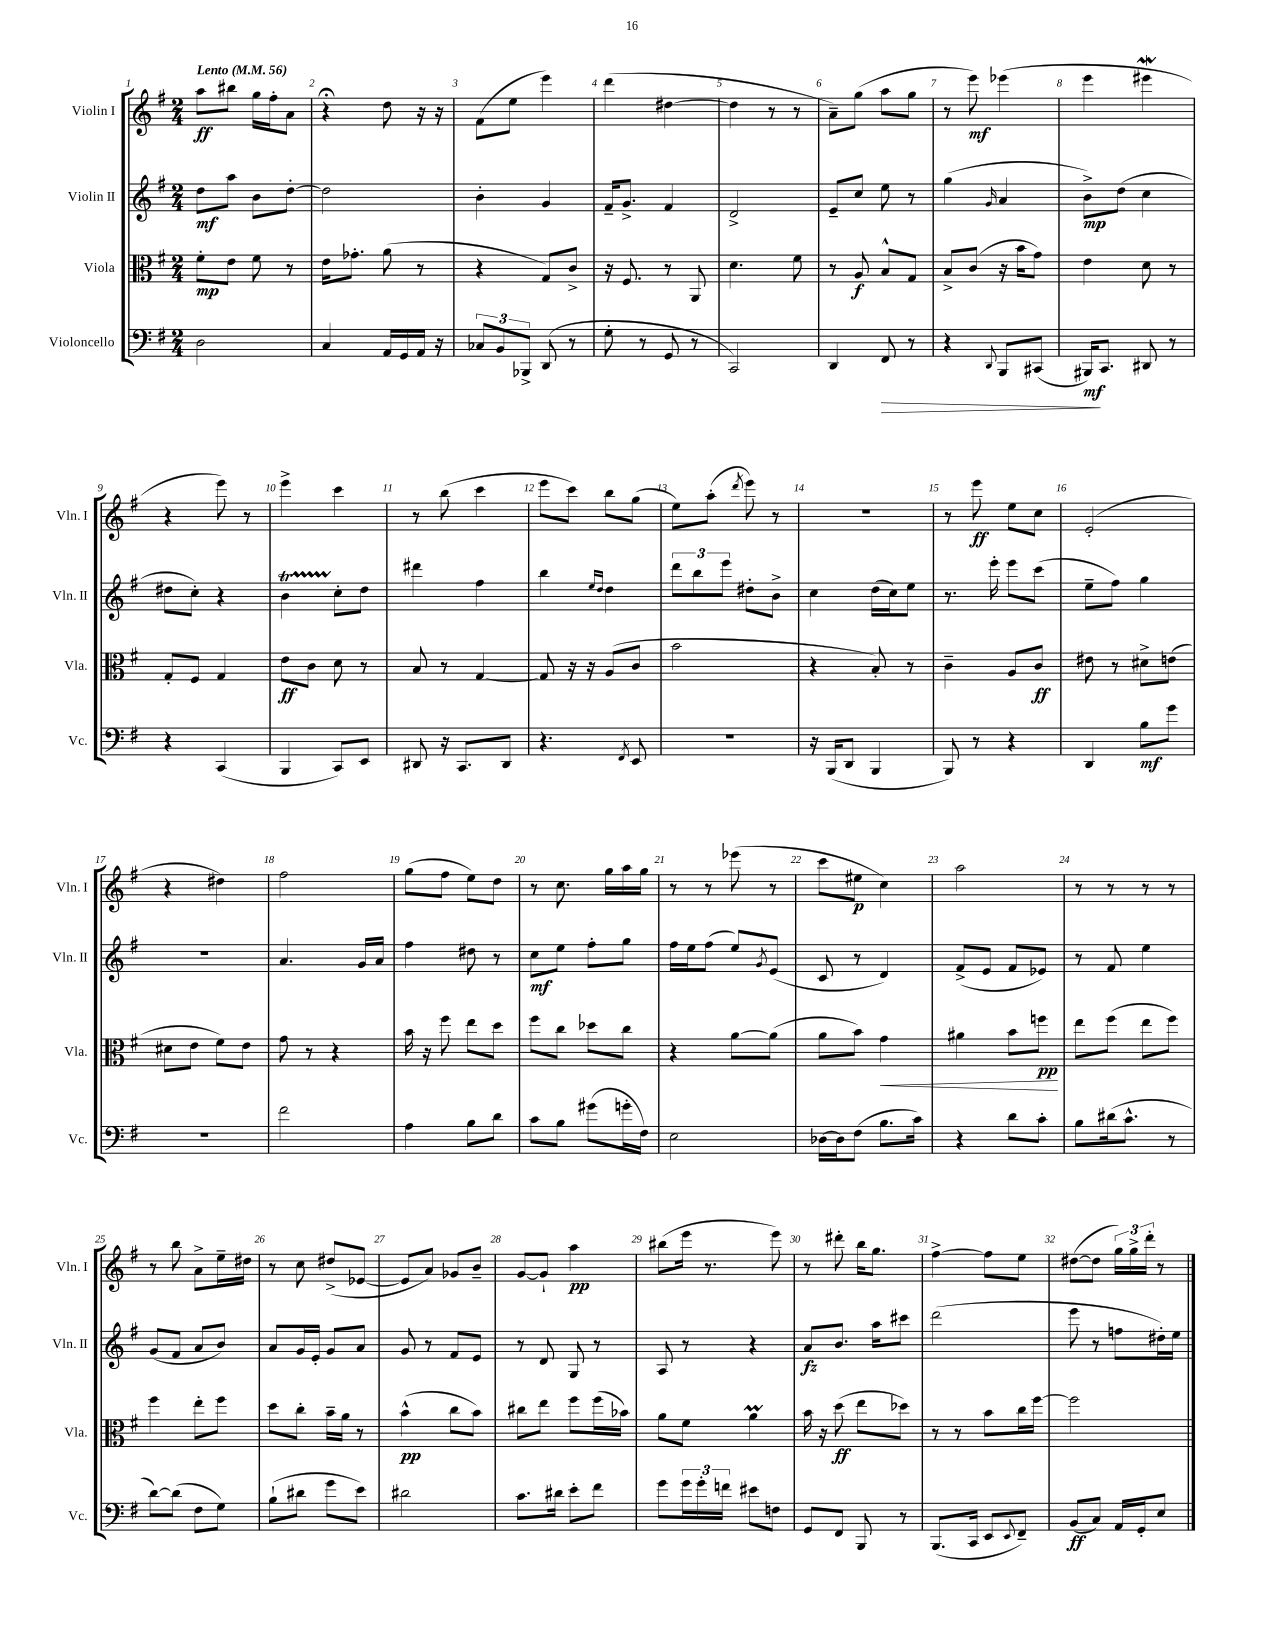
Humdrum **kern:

**kern	**dynam	**kern	**dynam	**kern	**dynam	**kern	**dynam
*part4	*part4	*part3	*part3	*part2	*part2	*part1	*part1
*staff4	*staff4	*staff3	*staff3	*staff2	*staff2	*staff1	*staff1
*I"Violoncello	*	*I"Viola	*	*I"Violin II	*	*I"Violin I	*
*I'Vc.	*	*I'Vla.	*	*I'Vln. II	*	*I'Vln. I	*
*clefF4	*	*clefC3	*	*clefG2	*	*clefG2	*
*k[f#]	*	*k[f#]	*	*k[f#]	*	*k[f#]	*
*M2/4	*	*M2/4	*	*M2/4	*	*M2/4	*
*MM56	*	*MM56	*	*MM56	*	*MM56	*
=1	=1	=1	=1	=1	=1	=1	=1
!	!	!	!	!	!	!LO:TX:a:B:t=Lento	!
2D\	.	8f#'\L	mp	8dd\L	mf	8aa\L	ff
.	.	8e\J	.	8aa\J	.	8bb#X\J	.
.	.	8f#\	.	8b\L	.	16gg\LL	.
.	.	.	.	.	.	16ff#'\J	.
.	.	8r	.	[8dd'\J	.	8a\J	.
=2	=2	=2	=2	=2	=2	=2	=2
4C/	.	16e\KL	.	2dd\]	.	4r;<	.
.	.	8.g-X'\J	.	.	.	.	.
16AA/LL	.	(8a\	.	.	.	8dd\	.
16GG/	.	.	.	.	.	.	.
16AA/JJ	.	8r	.	.	.	16r	.
16r	.	.	.	.	.	16r	.
=3	=3	=3	=3	=3	=3	=3	=3
12C-X/L	.	4r	.	4b'\	.	(8f#\L	.
12BB/	.	.	.	.	.	.	.
.	.	.	.	.	.	8ee\J	.
12BBB-X^/J	.	.	.	.	.	.	.
(8DD/	.	8G/L)	.	4g/	.	4eee\)	.
8r	.	8c^/J	.	.	.	.	.
=4	=4	=4	=4	=4	=4	=4	=4
8G'\	.	16r	.	16f#~/KL	.	(4ddd\	.
.	.	8.F#/	.	8.g^/J	.	.	.
8r	.	.	.	.	.	.	.
8GG/	.	8r	.	4f#/	.	[4dd#X\	.
8r	.	8AA/	.	.	.	.	.
=5	=5	=5	=5	=5	=5	=5	=5
2CC/)	.	4.d\	.	2d^/	.	4dd#\]	.
.	.	.	.	.	.	8r	.
.	.	8f#\	.	.	.	8r	.
=6	=6	=6	=6	=6	=6	=6	=6
4DD/	.	8r	.	8e~/L	.	8a~\L)	.
.	.	8A/	f	8cc/J	.	(8gg\J	.
!	!LO:HP:b	!	!	!	!	!	!
8FF#/	>	8B^^/L	.	8ee\	.	8aa\L	.
8r	.	8G/J	.	8r	.	8gg\J	.
=7	=7	=7	=7	=7	=7	=7	=7
4r	.	8B^/L	.	(4gg\	.	8r	.
.	.	(8c/J	.	.	.	8eee\)	mf
8qqDD/	.	.	.	16qqg/	.	.	.
8BBB/L	.	16r	.	4a/	.	(4eee-X\	.
.	.	16b\KL	.	.	.	.	.
(8CC#X/J	.	8g\J)	.	.	.	.	.
=8	=8	=8	=8	=8	=8	=8	=8
16BBB#X/KL)	mf	4e\	.	8b^\L)	mp	4eee\	.
8.CC/J	]	.	.	.	.	.	.
.	.	.	.	(8dd\J	.	.	.
8DD#X/	.	8d\	.	4cc\	.	4eee#XW\	.
8r	.	8r	.	.	.	.	.
!!LO:LB:g=z
=9	=9	=9	=9	=9	=9	=9	=9
4r	.	8G'/L	.	8dd#X\L	.	4r	.
.	.	8F#/J	.	8cc'\J)	.	.	.
(4CC/	.	4G/	.	4r	.	8eee\)	.
.	.	.	.	.	.	8r	.
=10	=10	=10	=10	=10	=10	=10	=10
4BBB/	.	8e\L	ff	4bt\	.	4eee^\	.
.	.	8c\J	.	.	.	.	.
8CC/L)	.	8d\	.	8cc'\L	.	4ccc\	.
8EE/J	.	8r	.	8dd\J	.	.	.
=11	=11	=11	=11	=11	=11	=11	=11
8DD#X/	.	8B/	.	4ddd#X\	.	8r	.
16r	.	8r	.	.	.	(8bb\	.
8.CC/L	.	.	.	.	.	.	.
.	.	[4G/	.	4ff#\	.	4ccc\	.
8DD#/J	.	.	.	.	.	.	.
=12	=12	=12	=12	=12	=12	=12	=12
4.r	.	8G/]	.	4bb\	.	8eee\L	.
.	.	16r	.	.	.	8ccc\J)	.
.	.	16r	.	.	.	.	.
.	.	.	.	16qqee/LL	.	.	.
.	.	.	.	16qqdd/JJ	.	.	.
.	.	(8A/L	.	4dd\	.	8bb\L	.
8qFF#/	.	.	.	.	.	.	.
8EE/	.	8c/J	.	.	.	(8gg\J	.
=13	=13	=13	=13	=13	=13	=13	=13
2r	.	2b\	.	12ddd\L	.	8ee\L)	.
.	.	.	.	12bb\	.	.	.
.	.	.	.	.	.	(8aa'\J	.
.	.	.	.	12eee\J	.	.	.
.	.	.	.	.	.	8qddd/	.
.	.	.	.	8dd#X'\L	.	8eee\)	.
.	.	.	.	8b^\J	.	8r	.
=14	=14	=14	=14	=14	=14	=14	=14
16r	.	4r	.	4cc\	.	2r	.
(16BBB/KL	.	.	.	.	.	.	.
8DD/J	.	.	.	.	.	.	.
4BBB/	.	8B'/)	.	(16dd\LL	.	.	.
.	.	.	.	16cc\J)	.	.	.
.	.	8r	.	8ee\J	.	.	.
=15	=15	=15	=15	=15	=15	=15	=15
8BBB/)	.	4c~\	.	8.r	.	8r	.
8r	.	.	.	.	.	8eee\	ff
.	.	.	.	16eee'\	.	.	.
4r	.	8A/L	.	8eee\L	.	8ee\L	.
.	.	8c/J	ff	(8ccc\J	.	8cc\J	.
=16	=16	=16	=16	=16	=16	=16	=16
4DD/	.	8e#X\	.	8ee~\L	.	(2e'/	.
.	.	8r	.	8ff#\J)	.	.	.
8B\L	mf	8d#X^\L	.	4gg\	.	.	.
8g\J	.	(8en\J	.	.	.	.	.
!!LO:LB:g=z
=17	=17	=17	=17	=17	=17	=17	=17
2r	.	8d#X\L	.	2r	.	4r	.
.	.	8e\J	.	.	.	.	.
.	.	8f#\L)	.	.	.	4dd#X\)	.
.	.	8e\J	.	.	.	.	.
=18	=18	=18	=18	=18	=18	=18	=18
2f#\	.	8g\	.	4.a/	.	2ff#\	.
.	.	8r	.	.	.	.	.
.	.	4r	.	.	.	.	.
.	.	.	.	16g/LL	.	.	.
.	.	.	.	16a/JJ	.	.	.
=19	=19	=19	=19	=19	=19	=19	=19
4A\	.	16b\	.	4ff#\	.	(8gg\L	.
.	.	16r	.	.	.	.	.
.	.	8ff#\	.	.	.	8ff#\J	.
8B\L	.	8ee\L	.	8dd#X\	.	8ee\L)	.
8d\J	.	8dd\J	.	8r	.	8dd\J	.
=20	=20	=20	=20	=20	=20	=20	=20
8c\L	.	8ff#\L	.	8cc\L	mf	8r	.
8B\J	.	8cc\J	.	8ee\J	.	8.cc\	.
(8g#X\L	.	8dd-X\L	.	8ff#'\L	.	.	.
.	.	.	.	.	.	16gg\LL	.
16gn'\L	.	8cc\J	.	8gg\J	.	16aa\	.
16F#\JJ)	.	.	.	.	.	16gg\JJ	.
=21	=21	=21	=21	=21	=21	=21	=21
2E\	.	4r	.	16ff#\LL	.	8r	.
.	.	.	.	16ee\J	.	.	.
.	.	.	.	(8ff#\J	.	8r	.
.	.	[8a\L	.	8ee/L)	.	(8eee-X\	.
.	.	.	.	8qg/	.	.	.
.	.	(8a\J]	.	(8e/J	.	8r	.
=22	=22	=22	=22	=22	=22	=22	=22
[16D-X\LL	.	8a\L	.	8c/	.	8ccc\L	.
16D-\J]	.	.	.	.	.	.	.
(8F#\J	.	8b\J)	.	8r	.	8ee#X\J	p
!	!	!	!LO:HP:b	!	!	!	!
8.B\L	.	4g\	<	4d/)	.	4cc\)	.
16c\Jk)	.	.	.	.	.	.	.
=23	=23	=23	=23	=23	=23	=23	=23
4r	.	4a#X\	.	(8f#^/L	.	2aa\	.
.	.	.	.	8e/J	.	.	.
8d\L	.	8b\L	.	8f#/L	.	.	.
8c'\J	.	8ffn\J	pp	8e-X/J)	.	.	.
.	.	.	[	.	.	.	.
=24	=24	=24	=24	=24	=24	=24	=24
8B\L	.	8ee\L	.	8r	.	8r	.
(16d#X\k	.	(8ff#\J	.	8f#/	.	8r	.
8.c^^\J	.	.	.	.	.	.	.
.	.	8ee\L	.	4ee\	.	8r	.
8r	.	8ff#\J)	.	.	.	8r	.
!!LO:LB:g=z
=25	=25	=25	=25	=25	=25	=25	=25
[8d\L)	.	4ff#\	.	(8g/L	.	8r	.
(8d\J]	.	.	.	8f#/J	.	8bb\	.
8F#\L	.	8ee'\L	.	8a/L	.	8a^\L	.
8G\J)	.	8ff#\J	.	8b/J)	.	16ee~\L	.
.	.	.	.	.	.	16dd#X\JJ	.
=26	=26	=26	=26	=26	=26	=26	=26
(8B`\L	.	8dd\L	.	8a/L	.	8r	.
8d#X\J	.	8cc'\J	.	16g/L	.	8cc\	.
.	.	.	.	16e'/JJ	.	.	.
8g\L	.	16b~\LL	.	8g/L	.	(8dd#X^/L	.
.	.	16a\JJ	.	.	.	.	.
8e\J)	.	8r	.	8a/J	.	[8e-X/J	.
=27	=27	=27	=27	=27	=27	=27	=27
2d#X\	.	(4b^^\	pp	8g/	.	8e-/L]	.
.	.	.	.	8r	.	8a/J)	.
.	.	8cc\L	.	8f#/L	.	8g-X/L	.
.	.	8b\J)	.	8e/J	.	8b~/J	.
=28	=28	=28	=28	=28	=28	=28	=28
8.c\L	.	8cc#X\L	.	8r	.	[8g/L	.
.	.	8ee\J	.	8d/	.	8g`/J]	.
16d#X\Jk	.	.	.	.	.	.	.
8e'\L	.	8ff#\L	.	8G/	.	4aa\	pp
8f#\J	.	(16ff#\L	.	8r	.	.	.
.	.	16b-X\JJ)	.	.	.	.	.
=29	=29	=29	=29	=29	=29	=29	=29
8g\L	.	8a\L	.	8A/	.	(8bb#X\L	.
24g\L	.	8f#\J	.	8r	.	16eee\Jk	.
24g'\	.	.	.	.	.	.	.
.	.	.	.	.	.	8.r	.
24fn\JJ	.	.	.	.	.	.	.
8e#X\L	.	4aM\	.	4r	.	.	.
8Fn\J	.	.	.	.	.	8eee\)	.
=30	=30	=30	=30	=30	=30	=30	=30
8GG/L	.	16b\	.	8a/L	fz	8r	.
.	.	16r	.	.	.	.	.
8FF#/J	.	(8dd\	ff	8.b/J	.	8ddd#X'\	.
8BBB/	.	8ee\L	.	.	.	16bb\KL	.
.	.	.	.	16aa\KL	.	8.gg\J	.
8r	.	8dd-X\J)	.	8ccc#X\J	.	.	.
=31	=31	=31	=31	=31	=31	=31	=31
(8.BBB/L	.	8r	.	(2ddd\	.	[4ff#^\	.
.	.	8r	.	.	.	.	.
16CC/Jk	.	.	.	.	.	.	.
8EE/L	.	8b\L	.	.	.	8ff#\L]	.
8qqEE/	.	.	.	.	.	.	.
8FF#~/J)	.	16cc\L	.	.	.	8ee\J	.
.	.	[16ff#\JJ	.	.	.	.	.
=32	=32	=32	=32	=32	=32	=32	=32
(8BB/L	ff	2ff#\]	.	8eee\	.	([8dd#X\L	.
8C/J)	.	.	.	8r	.	8dd#\J]	.
16AA/LL	.	.	.	8ffn\L	.	24gg\LL)	.
.	.	.	.	.	.	24gg^\	.
16GG'/J	.	.	.	.	.	.	.
.	.	.	.	.	.	24ddd'\JJ	.
8E/J	.	.	.	16dd#X'\L)	.	8r	.
.	.	.	.	16ee\JJ	.	.	.
==	==	==	==	==	==	==	==
*-	*-	*-	*-	*-	*-	*-	*-
